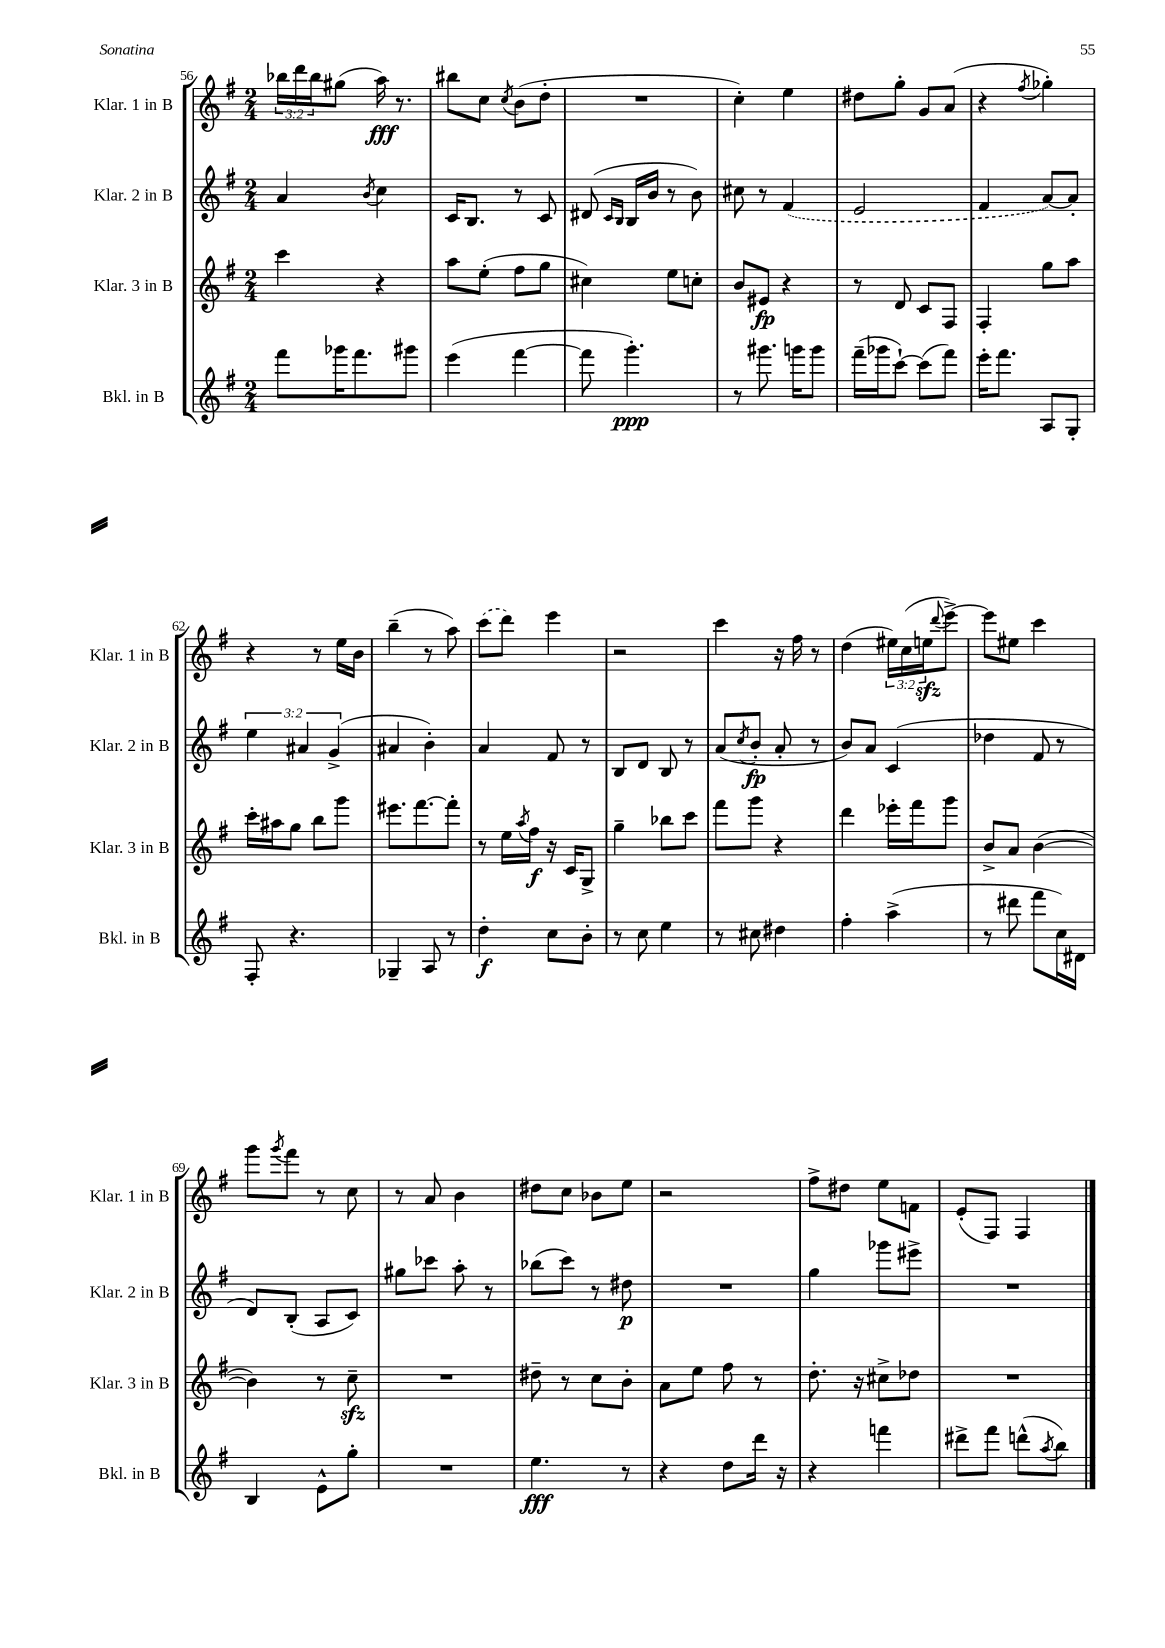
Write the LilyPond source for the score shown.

<<
\new StaffGroup <<
\new Staff = "s0" \with { instrumentName = "Klar. 1 in B" shortInstrumentName = "Klar. 1 in B" } {
    \clef treble \key g \major \numericTimeSignature \time 2/4 \override Staff.TupletNumber.text = #tuplet-number::calc-fraction-text
    \tuplet 3/2 { bes''16 d'''16 bes''16 } gis''8( a''16\fff) r8. |
    bis''8 c''8 \acciaccatura { c''8 } b'8( d''8-. |
    R2 |
    c''4-.) e''4 |
    dis''8 g''8-. g'8 a'8( |
    r4 \acciaccatura { fis''8 } ges''4-.) |
    r4 r8 e''16 b'16 |
    b''4--( r8 a''8) |
    \once \slurDashed c'''8( d'''8) e'''4 |
    r2 |
    c'''4 r16 fis''16 r8 |
    d''4( \tuplet 3/2 { eis''16) c''16( e''16\sfz } \appoggiatura { d'''8 } e'''8~->) |
    e'''8 eis''8 c'''4 |
    g'''8 \acciaccatura { g'''8 } fis'''8 r8 c''8 |
    r8 a'8 b'4 |
    dis''8 c''8 bes'8 e''8 |
    r2 |
    fis''8-> dis''8 e''8 f'8 |
    e'8-.( fis8) fis4 \bar "|." |
}
\new Staff = "s1" \with { instrumentName = "Klar. 2 in B" shortInstrumentName = "Klar. 2 in B" } {
    \clef treble \key g \major \numericTimeSignature \time 2/4 \override Staff.TupletNumber.text = #tuplet-number::calc-fraction-text
    a'4 \acciaccatura { b'8 } c''4 |
    c'16 b8. r8 c'8 |
    dis'8( \grace { c'16 b16 } b16 b'16 r8 b'8) |
    cis''8 r8 \once \slurDashed fis'4( |
    e'2 |
    fis'4 a'8~) a'8-. |
    \tuplet 3/2 { e''4 ais'4 g'4->( } |
    ais'4 b'4-.) |
    a'4 fis'8 r8 |
    b8 d'8 b8 r8 |
    a'8( \acciaccatura { c''8 } b'8-.\fp a'8-. r8 |
    b'8) a'8 c'4( |
    des''4 fis'8 r8 |
    d'8) b8-.( a8 c'8) |
    gis''8 ces'''8 a''8-. r8 |
    bes''8( c'''8) r8 dis''8\p |
    R2 |
    g''4 ges'''8 eis'''8-> |
    R2 \bar "|." |
}
\new Staff = "s2" \with { instrumentName = "Klar. 3 in B" shortInstrumentName = "Klar. 3 in B" } {
    \clef treble \key g \major \numericTimeSignature \time 2/4
    c'''4 r4 |
    a''8 e''8-.( fis''8 g''8 |
    cis''4) e''8 c''8-. |
    b'8 eis'8\fp r4 |
    r8 d'8 c'8 fis8 |
    fis4-. g''8 a''8 |
    c'''16-. ais''16 g''8 b''8 g'''8 |
    eis'''8. fis'''8.~ fis'''8-. |
    r8 e''16 \acciaccatura { a''8 } fis''16\f r16 c'16 g8-> |
    g''4-- bes''8 c'''8 |
    fis'''8 g'''8 r4 |
    d'''4 ees'''16-. fis'''16 g'''8 |
    b'8-> a'8 b'4~( |
    b'4) r8 c''8--\sfz |
    R2 |
    dis''8-- r8 c''8 b'8-. |
    a'8 e''8 fis''8 r8 |
    d''8.-. r16 cis''8-> des''8 |
    R2 \bar "|." |
}
\new Staff = "s3" \with { instrumentName = "Bkl. in B" shortInstrumentName = "Bkl. in B" } {
    \clef treble \key g \major \numericTimeSignature \time 2/4
    fis'''8 ges'''16 fis'''8. gis'''8 |
    e'''4( fis'''4~ |
    fis'''8 g'''4.-.\ppp) |
    r8 gis'''8. g'''16 g'''8 |
    fis'''16--( ges'''16 c'''8~-!) c'''8( fis'''8) |
    e'''16-. fis'''8. a8 g8-. |
    fis8-. r4. |
    ges4-- a8 r8 |
    d''4-.\f c''8 b'8-. |
    r8 c''8 e''4 |
    r8 cis''8 dis''4 |
    fis''4-. a''4->( |
    r8 dis'''8 fis'''8 c''16) dis'16 |
    b4 e'8-^ g''8-. |
    R2 |
    e''4.\fff r8 |
    r4 d''8 d'''16 r16 |
    r4 f'''4 |
    dis'''8-> fis'''8 d'''8-^( \acciaccatura { a''8 } b''8) \bar "|." |
}
>>
>>
\layout { \context { \Score currentBarNumber = #56 } }
